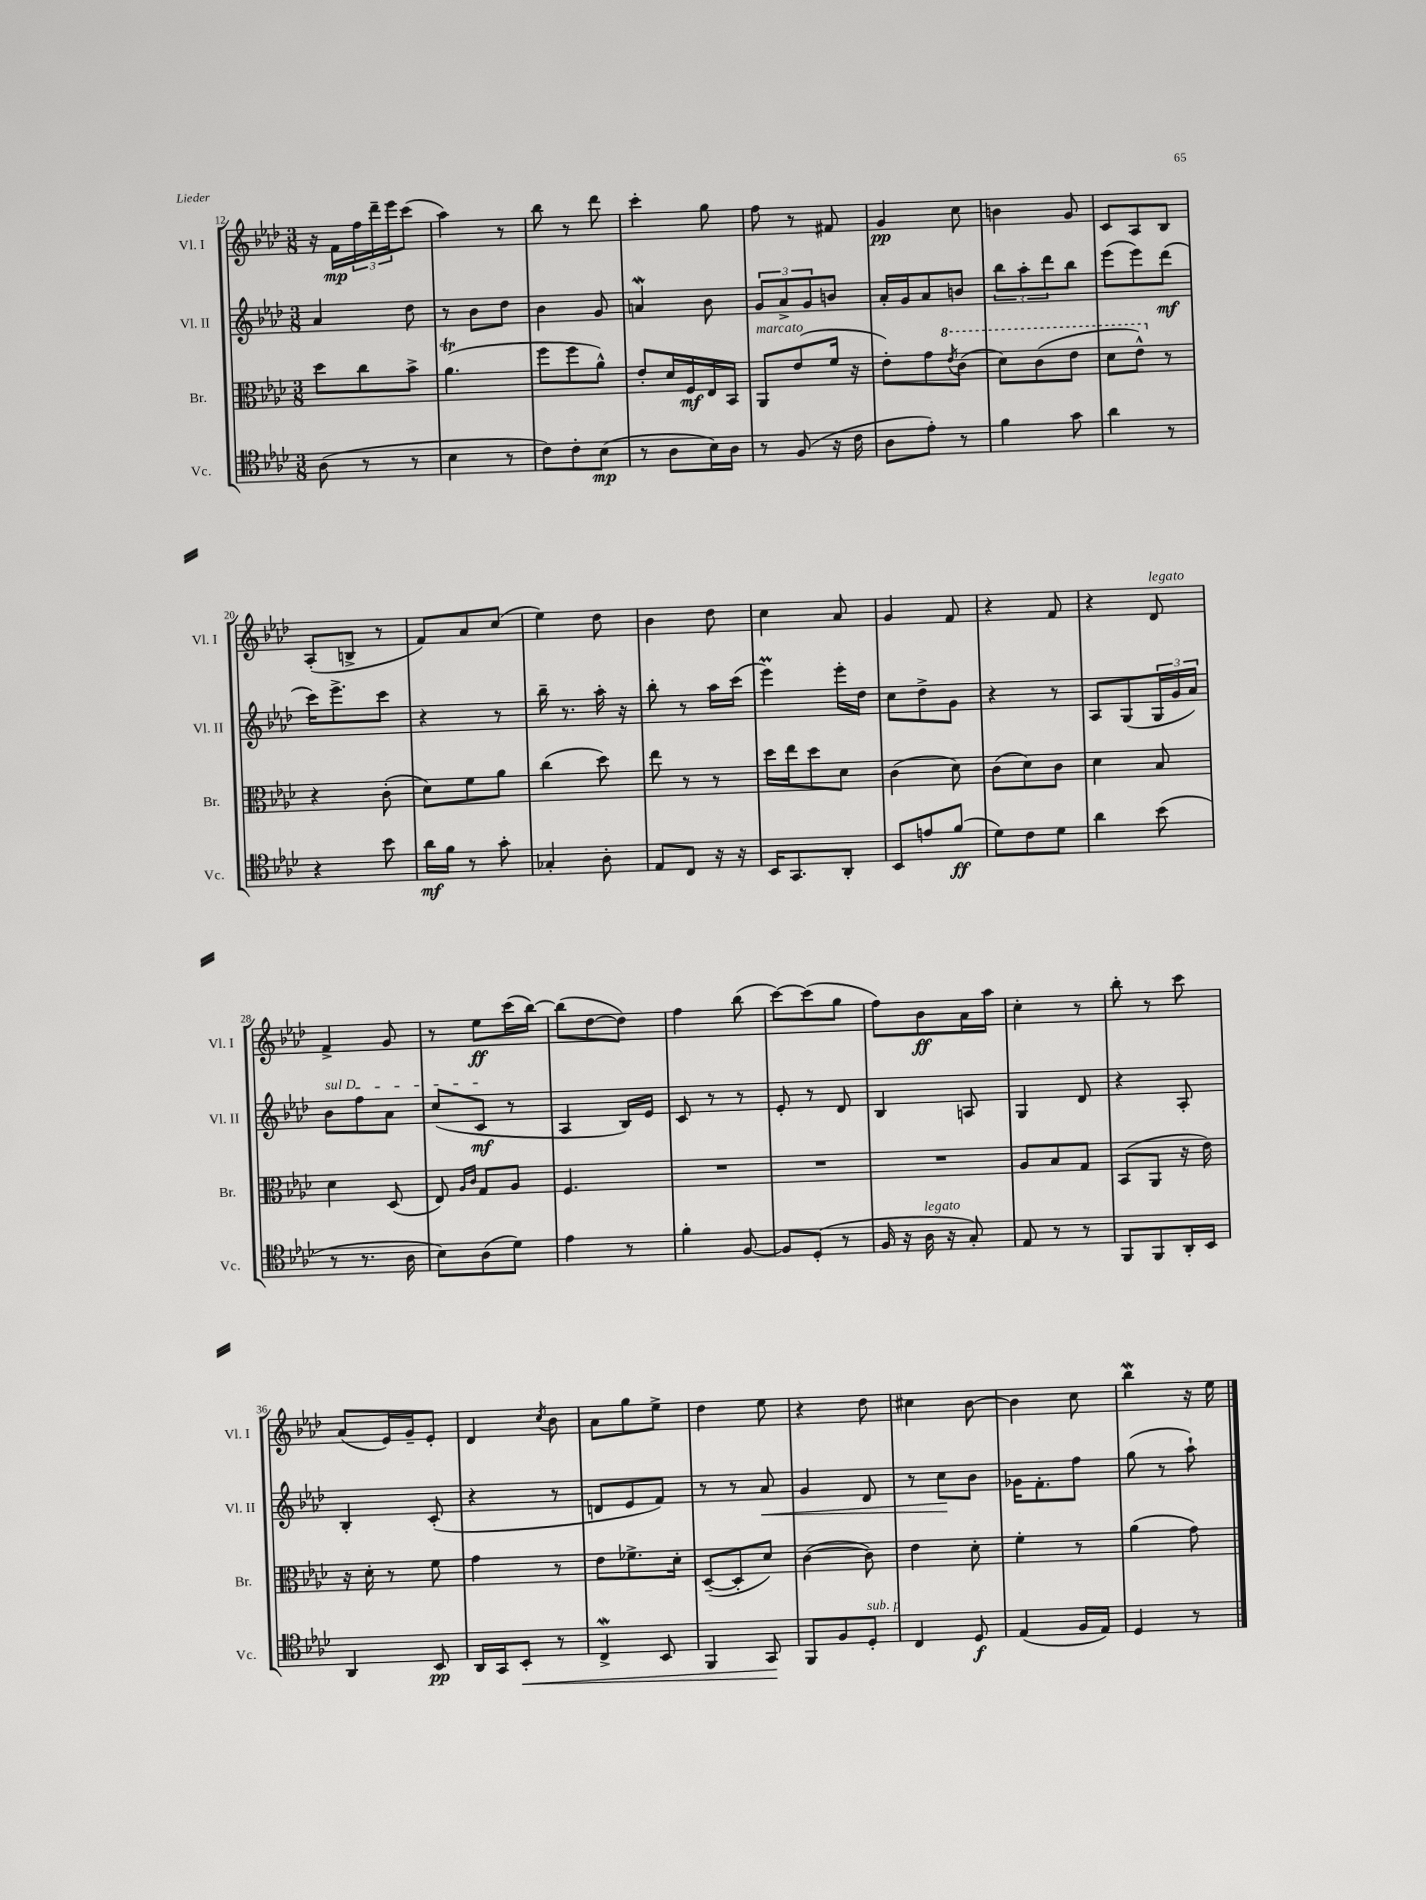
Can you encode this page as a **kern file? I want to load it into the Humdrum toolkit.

**kern	**kern	**kern	**kern
*staff4	*staff3	*staff2	*staff1
*clefC4	*clefC3	*clefG2	*clefG2
*k[b-e-a-d-]	*k[b-e-a-d-]	*k[b-e-a-d-]	*k[b-e-a-d-]
*M3/8	*M3/8	*M3/8	*M3/8
(8A-	8dd-	4a-	16r
.	.	.	16f
8r	8cc	.	24ff
.	.	.	24ddd-~
.	.	.	24eee-
8r	8b-^	8dd-	(8ccc
=	=	=	=
4B-	(4.a-	8r	4aa-)
.	.	8b-	.
8r	.	8dd-	8r
=	=	=	=
8c)	8ff	4b-	8bb-
8c'	8ff	.	8r
(8B-	8a-^^)	8g	8ddd-
=	=	=	=
8r	8e-'	4a	4ccc'
8A-	16d-	.	.
.	16F	.	.
16B-)	16E-	8b-	8gg
16A-	16BB-	.	.
=	=	=	=
8r	8AA-	12g	8ff
.	.	12a-^	.
(8F	(8e-	.	8r
.	.	12g	.
16r	16f	8b	8f#
16c	16r	.	.
=	=	=	=
8A-	8e-')	16a-'	4g
.	.	16g	.
8e-')	8g	8a-	.
.	8qee-	.	.
8r	(8cc	8b	8cc
=	=	=	=
4f	8dd-)	12bb-	4b
.	.	12aa-'	.
.	(8cc	.	.
.	.	12ddd-	.
8g	8ee-	8bb-	8g
=	=	=	=
4a-	8dd-	(8eee-	8c
.	8ee-^^)	8eee-)	8A-
8r	8r	(8ddd-	8B-
=	=	=	=
4r	4r	16ccc)	(8A-'
.	.	8.eee-^	.
.	.	.	8B^
8b-	(8c'	8ccc	8r
=	=	=	=
16a-	8d-)	4r	8f)
16f	.	.	.
8r	8f	.	8a-
8g'	8a-	8r	(8cc
=	=	=	=
4G-'	(4cc	16bb-~	4ee-)
.	.	8.r	.
8A-'	8dd-)	16aa-'	8dd-
.	.	16r	.
=	=	=	=
8E-	8ee-	8bb-'	4b-
8C	8r	8r	.
16r	8r	16aa-	8dd-
16r	.	(16ccc	.
=	=	=	=
16BB-	16dd-	4eee-)	4cc
8.GG	16ee-	.	.
.	8dd-	.	.
8AA-'	8d-	16eee-'	8a-
.	.	16dd-	.
=	=	=	=
8BB-	(4c	8cc	4g
8e	.	8dd-^	.
(8f	8d-)	8g	8f
=	=	=	=
8d-)	(8c	4r	4r
8c	8d-)	.	.
8d-	8c	8r	8f
=	=	=	=
4a-	4d-	8A-	4r
.	.	(8G	.
(8b-	8B-	24G	8d-
.	.	24g	.
.	.	24a-)	.
=	=	=	=
8r	4d-	8b-	4f^
8.r	.	8ff	.
.	(8D-	8a-	8g
16A-	.	.	.
=	=	=	=
8B-)	8E-)	(8cc	8r
.	16qqA-	.	.
.	16qqc	.	.
(8A-	8G	8c	8ee-
8d-)	8A-	8r	(16ccc
.	.	.	[16bb-)
=	=	=	=
4e-	4.F	4A-	(8bb-]
.	.	.	[8dd-
8r	.	16B-)	8dd-])
.	.	16e-	.
=	=	=	=
4f'	4.r	8c	4ff
.	.	8r	.
[8F	.	8r	(8bb-
=	=	=	=
8F]	4.r	8e-'	[8ccc)
(8D-'	.	8r	(8ccc]
8r	.	8d-	8gg
=	=	=	=
16F	4.r	4B-	8ff)
16r	.	.	.
16A-	.	.	8b-
16r	.	.	.
8G')	.	8A	16a-
.	.	.	16aa-
=	=	=	=
8E-	8A-	4G	4cc'
8r	8B-	.	.
8r	8G	8d-	8r
=	=	=	=
8FF	(8BB-	4r	8bb-'
8FF	8AA-	.	8r
16AA-'	16r	8A-'	8ccc
16BB-	16e-)	.	.
=	=	=	=
4AA-	16r	4B-'	(8a-
.	16d-'	.	.
.	8r	.	16e-)
.	.	.	16g~
8BB-	8f	(8c'	8e-'
=	=	=	=
16AA-	4g	4r	4d-
16GG	.	.	.
8BB-'	.	.	.
.	.	.	8qcc
8r	8r	8r	8b-
=	=	=	=
4C^	8e-	8d	8a-
.	8.f-^	8e-	8gg
8BB-	.	8f)	8ee-^
.	16d-'	.	.
=	=	=	=
4FF	([8D-~	8r	4dd-
.	8D-']	8r	.
8GG	8d-)	8a-	8ee-
=	=	=	=
8FF	([4c	4g	4r
8F	.	.	.
8D-'	8c])	8d-	8dd-
=	=	=	=
4C	4e-	8r	4cc#
.	.	8cc	.
8D-	8d-'	8b-	[8b-
=	=	=	=
(4E-	4f'	16g-	4b-]
.	.	8.f'	.
16F	8r	8ff	8cc
16E-)	.	.	.
=	=	=	=
4D-	(4a-	(8gg	4bb-
.	.	8r	.
8r	8g)	8aa-`)	16r
.	.	.	16ee-
==	==	==	==
*-	*-	*-	*-
